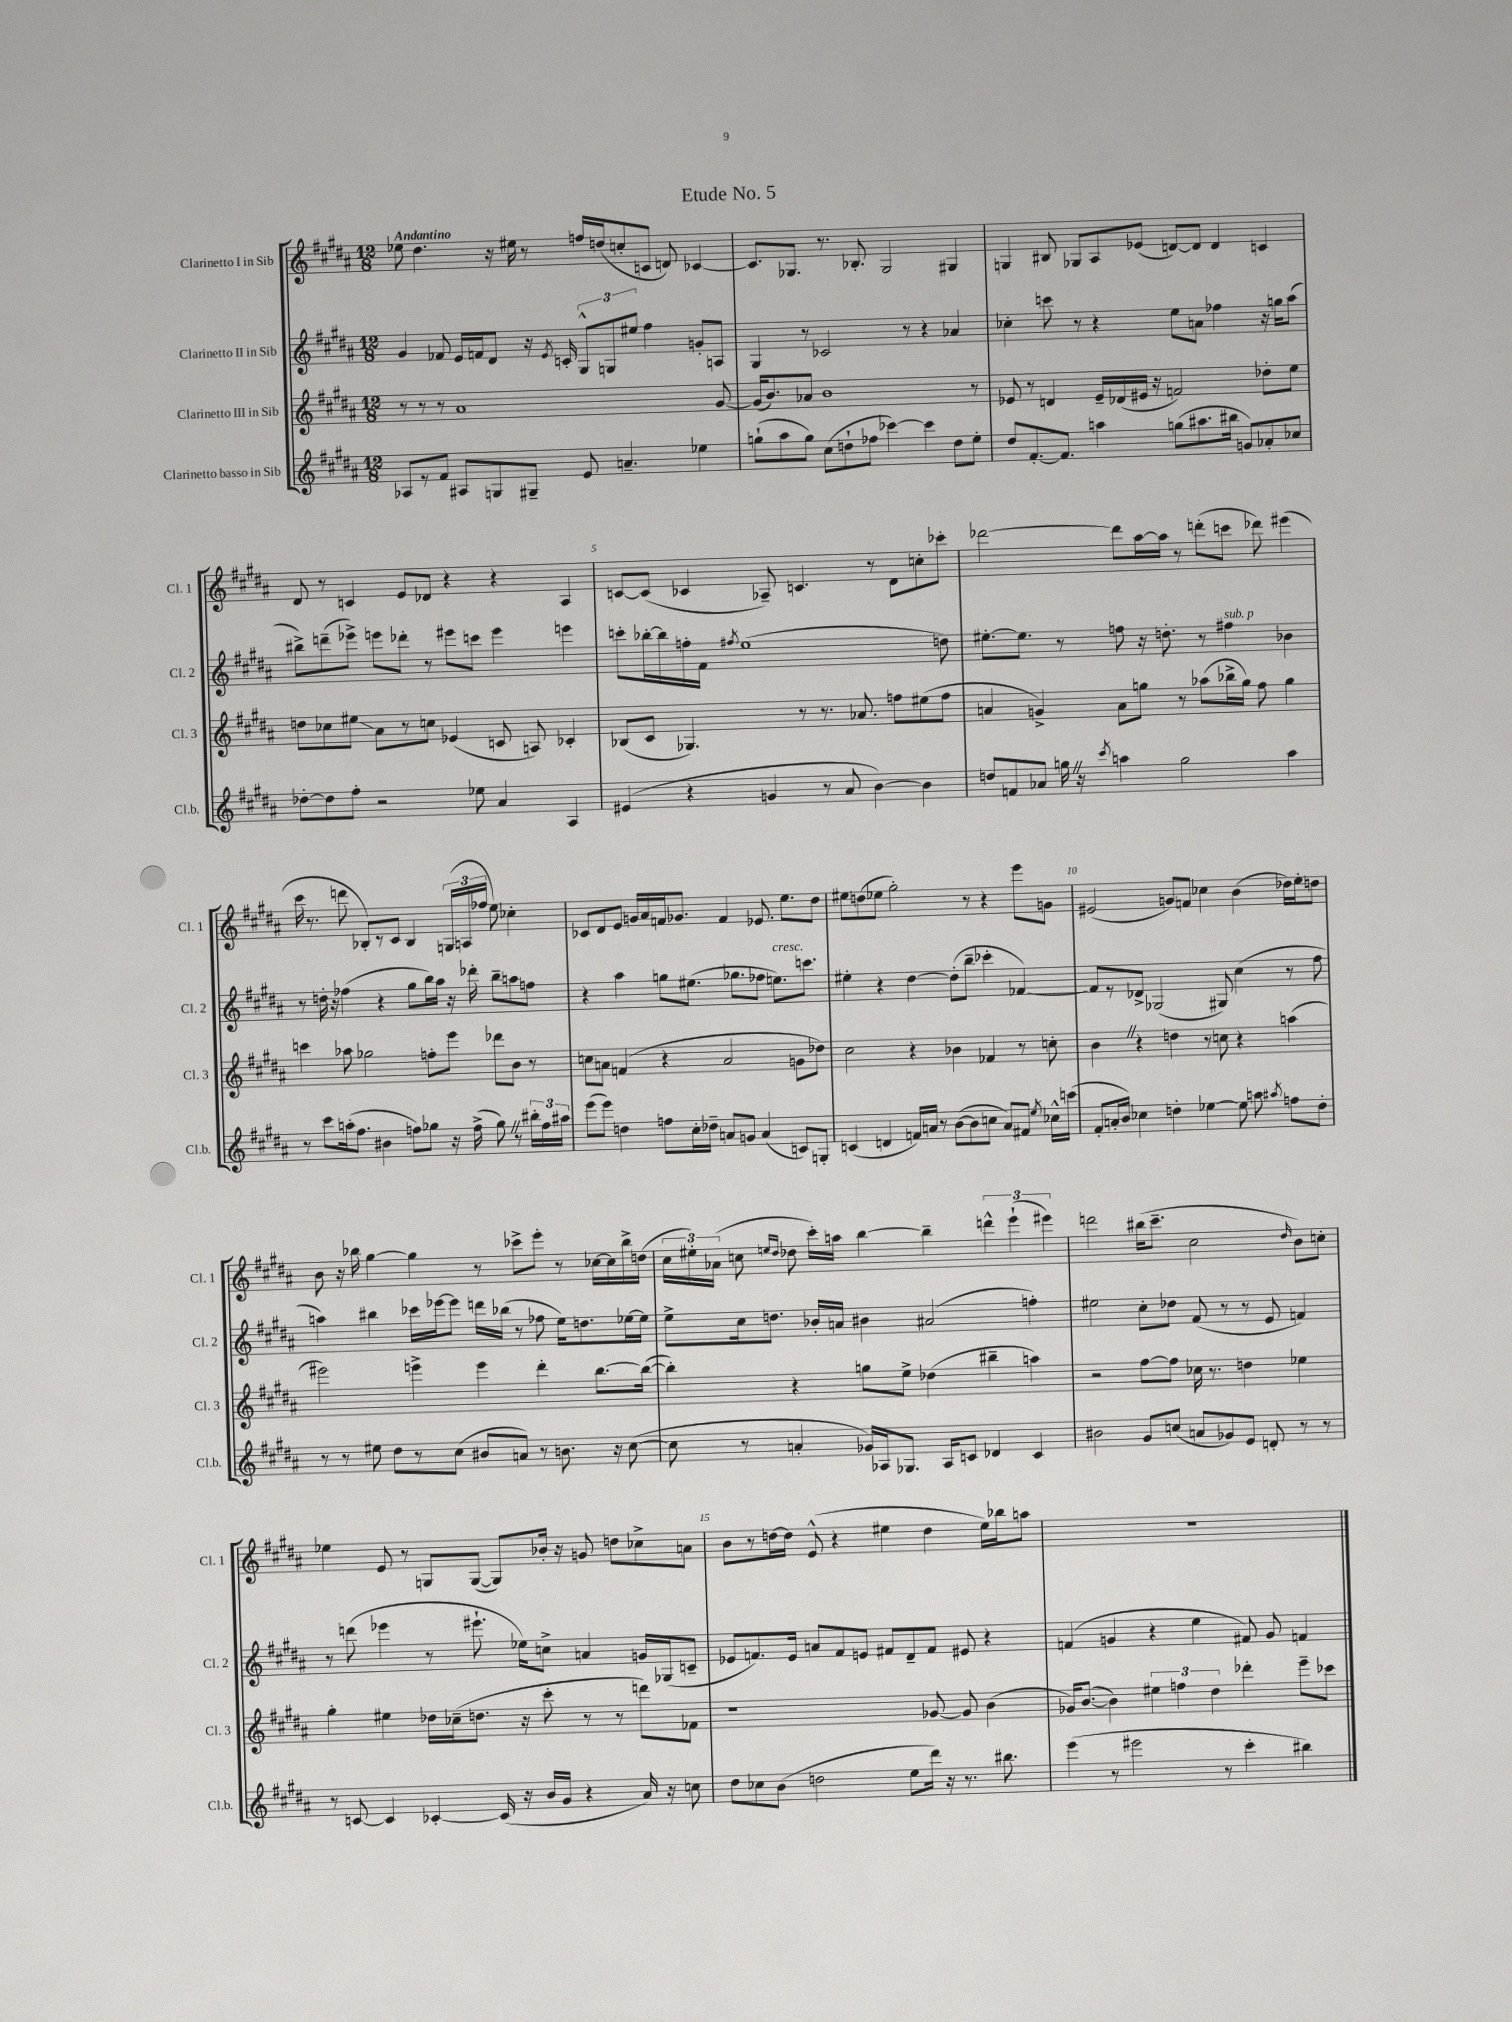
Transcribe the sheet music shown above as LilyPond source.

\header { title = "Etude No. 5" }
<<
\new StaffGroup <<
\new Staff = "s0" \with { instrumentName = "Clarinetto I in Sib" shortInstrumentName = "Cl. 1" } {
    \clef treble \key b \major \numericTimeSignature \time 12/8 \tempo "Andantino"
    \autoBeamOff ees''8 dis''4. r16 eis''16 r8 f''16[ d''16( c''8-. c'8] d'8) ces'4~ |
    ces'8.[ ges8.] r8. bes8.-. ges2 gis4 |
    g4 bis8 ges8[ ais8 ees'8]( d'8[~) d'8] d'4 c'4 |
    dis'8 r8 c'4 e'8[ des'8] r4 r4 ais4 |
    c'8[~ c'8]( ces'4 aes8--) c'4. r8 dis'8[ c''8-. ces'''8]-. |
    des'''2~ des'''8[ ais''16~ ais''16] r8 d'''8[-.( c'''8] des'''8) eis'''4( |
    cis'''16 r8. d'''8 bes8[-.) r8 cis'8] bes4 \tuplet 3/2 { g16[( a16 fes''16] } e''8) ces''4-. |
    ces'8[ dis'8 e'8] g'16[ ais'16 f'16 ges'8.] f'4 ees'8. e''8.[ dis''8] |
    eis''8[ d''8( ees''8] gis''2-.) r8 r4 e'''8[ g'8] |
    eis'2( g'8[) f'8] ces''4 b'4( des''16[) e''16-. d''8] |
    b'8 r16 bes''16 gis''4~ gis''4 r8 ces'''8[-> e'''8]-. r8 ces''16[~ ces''16 bes''16-> d''16]( |
    \tuplet 3/2 { cis''16[ eis''16-.) aes'16]( } c''8 \grace { e''16[ dis''16] } des''8 cis'''16[-.) a''16] b''4~ b''4-- \tuplet 3/2 { d'''4-^ e'''4-!( eis'''4) } |
    d'''2 bis''16[( cis'''8.]-- cis''2 \grace { dis''16 } b'8[) c''8]-. |
    ees''4 e'8 r8 g8[ g8]~( g8[) bes'16]-. r16 g'8 d''8[ ces''8-> a'8] |
    b'8[ r8 d''16~ d''16] e'8-^( r4 eis''4 d''4 eis''16[) bes''16 a''8] |
    R1. \bar "|." |
}
\new Staff = "s1" \with { instrumentName = "Clarinetto II in Sib" shortInstrumentName = "Cl. 2" } {
    \clef treble \key b \major \numericTimeSignature \time 12/8
    \autoBeamOff gis'4 fes'8 e'16[ f'16 dis'8] r16 \acciaccatura { e'8 } c'16-. \tuplet 3/2 { gis8[-^ g8 eis''8] } fis''4 g'8[-. a8] |
    gis4 r8 ces'2 r8 r4 aes'4 |
    ces''4-. c'''8 r8 r4 e''8[ a'8] fes''4 r16 g''16[ ais''8]( |
    bis''8[->) d'''8--( ees'''8]->) e'''8[ des'''8]-. r8 eis'''8[ c'''8] eis'''4 e'''4 |
    c'''8[-. bes''16~-. bes''16 f''16-. fis'16] \acciaccatura { fis''8 } e''1( d''8) |
    eis''8.[~-. eis''8.] r8 f''8 r16 d''8.-. r8 fis''4^\markup { \italic "sub. p" } bes'4 |
    r8 d''16-. r16 fes''4( r4 gis''8[ b''16) ais''16] r16 des'''16-. b''8[-- a''8 f''8] |
    r4 ais''4 g''8[ eis''8.]( ges''8.[ fes''8] e''8.[^\markup { \italic "cresc." }) c'''8.] |
    eis''4-. r4 dis''4~ dis''8[-.( b''8]-- ces'''4-. fes'4~) |
    fes'8[ r8 des'8]-> ges2( gis8) cis''4( r8 fis''8 |
    a''4) bis''4 ces'''16[ ees'''16~ ees'''8] d'''16[ bes''16]( r8 fes''8 e''16[) d''8. ees''16~ ees''16] |
    e''8[-> cis''16 d''8.] bes'16[-. a'16] bis'4 ais'2( f''4-.) |
    eis''2 cis''8[-. des''8] fis'8( r8 r8 e'8 f'4) |
    r8 d'''8( ees'''4 r8 eis'''8.-! ees''16[) c''8]-> a'4 g'16[ ges16( c'8]-- |
    ees'8[ f'8.) ees'16] a'8[ f'8 e'8] fis'8[ dis'8-- fis'8] eis'8 r4 |
    f'4( g'4 r4 e''4 fis'8) g'8 f'4 \bar "|." |
}
\new Staff = "s2" \with { instrumentName = "Clarinetto III in Sib" shortInstrumentName = "Cl. 3" } {
    \clef treble \key b \major \numericTimeSignature \time 12/8
    \autoBeamOff r8 r8 r8 ais'1 gis'8~ |
    gis'16[( b'8.) aes'8] b'1 r8 |
    ees'8 r8 d'4 ees'16[-- des'16( eis'16] r16 f'2) des''8[-. e''8] |
    d''8[ ces''8 eis''8]\glissando ais'8[ r8 c''8] ees'4( c'8 a8) ces'4-. |
    bes8[( cis'8] ges4.) r8 r8. aes'8. f''8[ eis''8( f''8] |
    a'4 g'4->) a'8[ g''8] r8 aes''8[( bes''16-> g''16]) fis''8 g''4 |
    c'''4 aes''8 ges''2 f''8[-. e'''8] des'''8[ b'8] r8 |
    c''8[ a'8] f'4( r4 a'2 g'8[ des''8]) |
    cis''2 r4 bes'4 fes'4 r8 c''8-. |
    b'4 \once \override BreathingSign.text = \markup { \musicglyph "scripts.caesura.straight" } \breathe r4 d''4 r8 c''8 r4 a''4( |
    eis'''2) e'''4-> e'''4 dis'''4-. b''8.[~ b''16]~( |
    b''4-.) r4 g''8[ e''8]-> des''4( bis''4-- a''4) |
    r2 fis''8[~ fis''8] ces''16 r8. d''4 ees''4 |
    gis''4-. eis''4 des''16[ ces''16--( d''8.] r16 cis'''8-. r8 r8 d'''8[) fes'8] |
    r1 ges'8~ ges'8 b'4( |
    ges'16[) b'8.]~( b'4) \tuplet 3/2 { eis''4 f''4 dis''4 } des'''4-. e'''8[-- ces'''8] \bar "|." |
}
\new Staff = "s3" \with { instrumentName = "Clarinetto basso in Sib" shortInstrumentName = "Cl.b." } {
    \clef treble \key b \major \numericTimeSignature \time 12/8
    \autoBeamOff aes8[ r8 fis'8] ais8[ g8 gis8]-- e'8 a'4.-- ees''4 |
    g''8[-!( ais''8 g''8]) cis''8[( d''8-! fes''8] ces'''4~) ces'''4 d''8[ e''8]-. |
    dis''8[ fis'8.~-. fis'8.] a''4 g''8[( ais''8. bis''16] g'8[) aes'8-. ces''8] |
    des''8[~-. des''8 fis''8]-. r2 ees''8 ais'4 ais4 |
    eis'4( r4 g'4 r8 ais'8 b'4~) b'4 |
    d''8[ f'8 aes'8] g''16 \once \override BreathingSign.text = \markup { \musicglyph "scripts.caesura.straight" } \breathe r16 \acciaccatura { cis'''8 } a''4 g''2 a''4 |
    r8 cis'''8[ a''16-.( fis''8.] bis'4 f''8[) ges''8] r16 f''16->( ges''8) \once \override BreathingSign.text = \markup { \musicglyph "scripts.caesura.straight" } \breathe r8 \tuplet 3/2 { bis''16[-. f''16 ais''16] } |
    e'''8[( e'''8]) d''4 f''8[ cis''16-. des''16]-- a'8[ g'8] a'4( c'8[) g8]-. |
    c'4( d'4 f'16[) a'16] r8 b'8[~( b'8 c''8] a'8[) fis'8] \acciaccatura { e''8 } ces''16[-^ c'''16]( |
    fis'8[-. a'16-. b'16]) ces''4 d''4-. ees''4~ ees''8 a''8 \acciaccatura { ais''8 } f''8[ d''8]-. |
    r8 r8 eis''8 dis''8[ r8 cis''8]( bis'8[ a'8]) r8 b'8. r16 cis''8~( |
    cis''8 r8 a'4-. ges'16[) aes16 ges8.] aes16[ c'8] des'4 c'4 |
    bis'2 gis'8[ c''8]( a'8[ ges'8) e'8] d'8-. r8 r8 |
    r8 c'8~ c'4 ces'4~-. ces'16( r16 b'16[ gis'16] r4 ais'16) r16 c''8 |
    dis''8[ ces''8 b'8]( d''2 e''8[ dis'''16]) r16 r8. bis''8. |
    e'''4( r8 eis'''2 r8 cis'''4-. bis''4) \bar "|." |
}
>>
>>
\layout { \context { \Score \override BarNumber.break-visibility = ##(#f #t #t) barNumberVisibility = #(every-nth-bar-number-visible 5) } }
